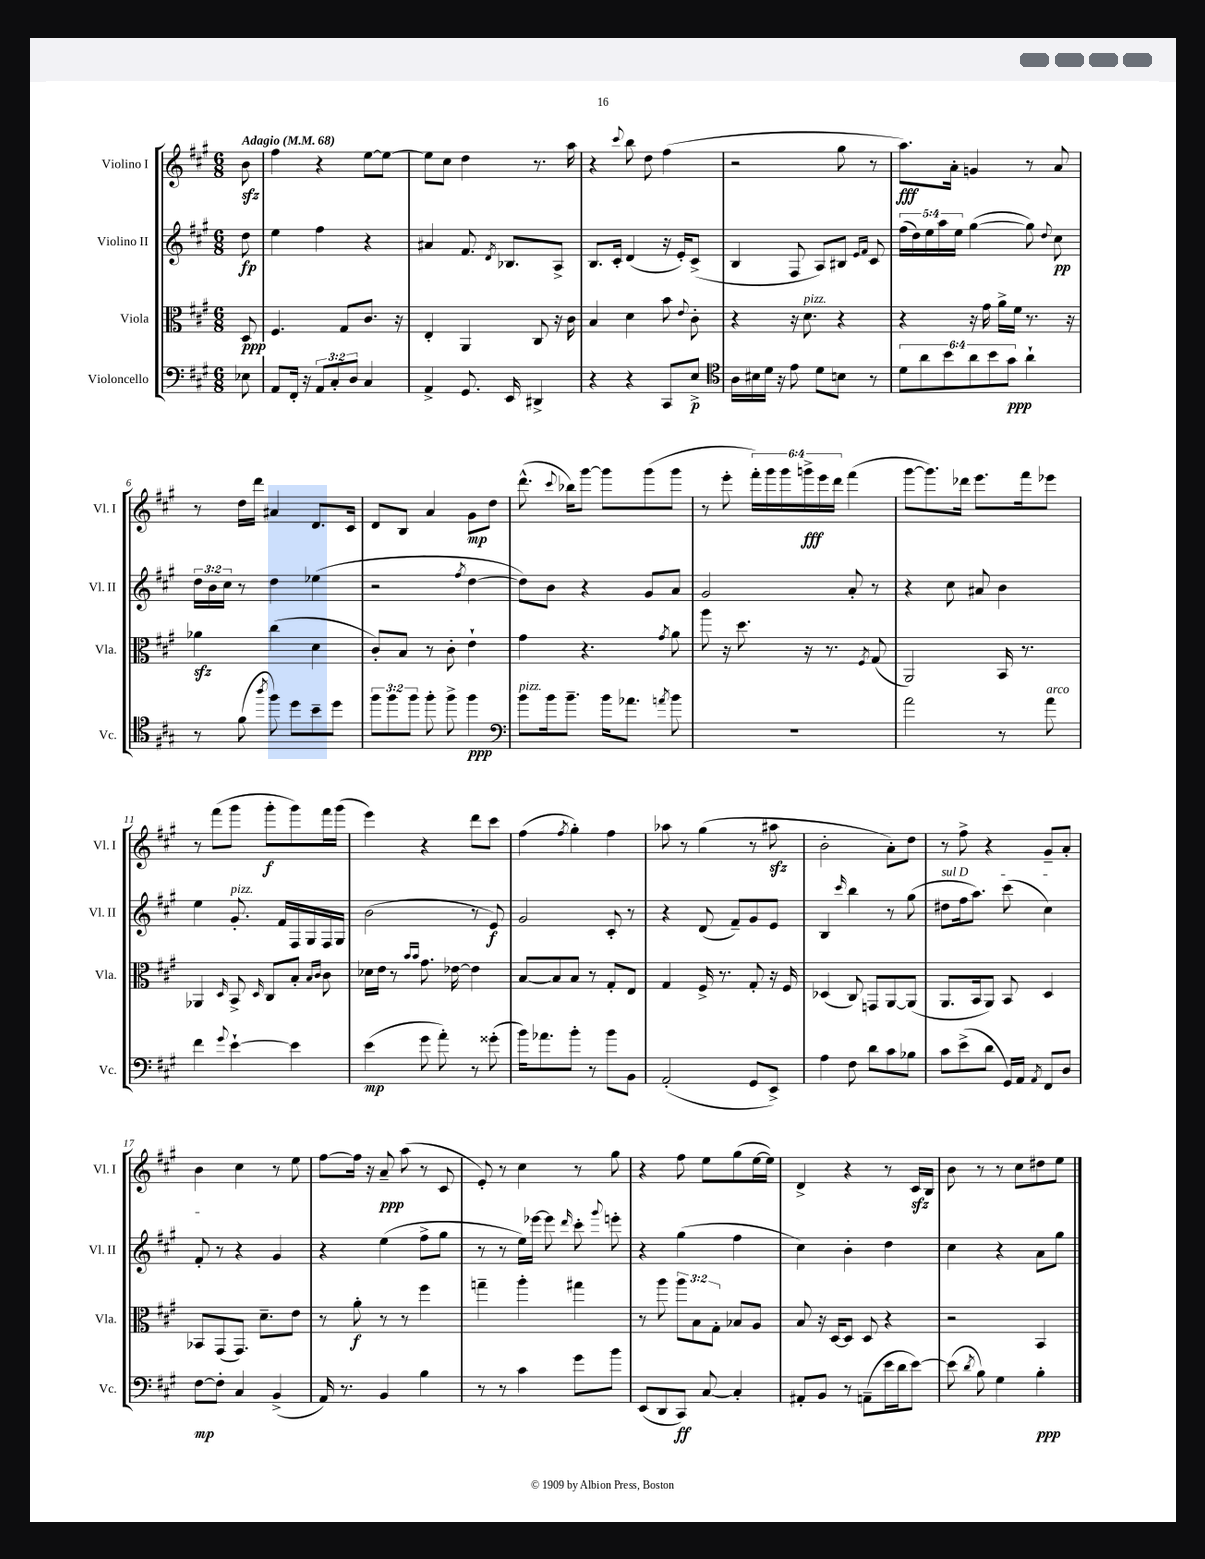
<<
\new StaffGroup <<
\new Staff = "s0" \with { instrumentName = "Violino I" shortInstrumentName = "Vl. I" } {
    \clef treble \key a \major \numericTimeSignature \time 6/8 \override Staff.TupletNumber.text = #tuplet-number::calc-fraction-text \partial 8 \tempo "Adagio" 4 = 68
    \autoBeamOff b'8\sfz |
    fis''4 r4 e''8[~ e''8]~ |
    e''8[ cis''8] d''4 r8. a''16 |
    r4 \appoggiatura { cis'''8 } b''8 d''8 fis''4( |
    r2 gis''8 r8 |
    a''8.[\fff) a'16]-. g'4 r8 a'8 |
    r8 d''16[ d'''16] ais'4 d'8.[ cis'16] |
    d'8[ b8] a'4 gis'8[\mp d''8] |
    d'''8.-^( \appoggiatura { cis'''8 } bes''16[) gis'''8]~ gis'''8[ gis'''8( gis'''8] |
    r8 e'''8-. \tuplet 6/4 { fis'''16[-.) gis'''16 gis'''16 g'''16->\fff e'''16 d'''16] } fis'''4( |
    gis'''8[~ gis'''8.) des'''16] e'''8.[ fis'''16 ees'''8] |
    r8 fis'''8[( gis'''8] gis'''8[-.\f gis'''8) fis'''16 gis'''16]( |
    e'''4) r4 d'''8[ cis'''8] |
    fis''4( \acciaccatura { fis''8 } gis''4-.) fis''4 |
    aes''8 r8 gis''4( r8 ais''8\sfz |
    b'2-. a'8[-.) d''8] |
    r8 fis''8-> r4 gis'8[-- a'8]-. |
    b'4 cis''4 r8 e''8 |
    fis''8[~ fis''16] r16 a'8--\ppp a''8( r8 cis'8 |
    e'8-.) r8 cis''4 r8 gis''8 |
    r4 fis''8 e''8[ gis''8( e''16~ e''16]) |
    d'4-> r4 r8 cis'16[\sfz b16] |
    b'8 r8 r8 cis''8[ dis''8 e''8] \bar "|." |
}
\new Staff = "s1" \with { instrumentName = "Violino II" shortInstrumentName = "Vl. II" } {
    \clef treble \key a \major \numericTimeSignature \time 6/8 \override Staff.TupletNumber.text = #tuplet-number::calc-fraction-text \partial 8
    \autoBeamOff d''8\fp |
    e''4 fis''4 r4 |
    ais'4 fis'8. \acciaccatura { d'8 } bes8.[ a8]-> |
    b8.[ cis'16]-. d'4( r16 e'16[-.) cis'8]->( |
    b4 fis8 a8[) bis8] \grace { e'16[ fis'16] } cis'8 |
    \tuplet 5/4 { fis''16[( d''16) e''16 a''16 e''16] } gis''4~( gis''8) \appoggiatura { d''8 } cis''8\pp |
    \tuplet 3/2 { d''16[ b'16 cis''16] } r8 d''4 ees''4( |
    r2 \acciaccatura { fis''8 } d''4~ |
    d''8[) b'8] r4 gis'8[ a'8] |
    gis'2 a'8-. r8 |
    r4 cis''8 ais'8 b'4 |
    e''4 gis'8.-.^\markup { \italic "pizz." } fis'16[ fis16 gis16 fis16 gis16] |
    b'2( r8 e'8\f) |
    gis'2 cis'8-. r8 |
    r4 d'8( fis'8[--) gis'8 e'8] |
    b4 \grace { cis'''16 } b''4 r8 gis''8( |
    \once \override TextSpanner.bound-details.left.text = \markup { \italic "sul D" } dis''8[\startTextSpan fis''16 a''8.]) cis'''8( cis''4) |
    fis'8-.\stopTextSpan r8 r4 gis'4 |
    r4 e''4( fis''8[-> gis''8] |
    r8 r8 e''16[) ees'''16]~ ees'''8 \grace { d'''16 } cis'''8-. \appoggiatura { gis'''8 } e'''8-. |
    r4 gis''4( fis''4 |
    cis''4) b'4-. d''4 |
    cis''4 r4 a'8[ gis''8] \bar "|." |
}
\new Staff = "s2" \with { instrumentName = "Viola" shortInstrumentName = "Vla." } {
    \clef alto \key a \major \numericTimeSignature \time 6/8 \override Staff.TupletNumber.text = #tuplet-number::calc-fraction-text \partial 8
    \autoBeamOff d8\ppp |
    fis4. gis8[ cis'8.] r16 |
    e4-. a,4 cis8 r16 cis'16 |
    b4 d'4 b'8 \appoggiatura { e'8 } cis'8-. |
    r4 r16 d'8.^\markup { \italic "pizz." } r4 |
    r4 r16 gis'16 a'16[-> fis'16] r8. r16 |
    aes'4\sfz cis''4( d'4 |
    cis'8[-.) b8] r8 cis'8-. e'4-! |
    gis'4 r4. \acciaccatura { gis'8 } a'8 |
    a''8 r16 d''8. r16 r8. \acciaccatura { fis8 } gis8( |
    a,2) b,16 r8. |
    aes,4 \grace { d16 } b,8-> \grace { d16 } cis8[ b8]-. \grace { b16[ cis'16] } cis'8 |
    des'16[ e'16] r8 \grace { b'16[ b'16] } gis'8. ees'16~ ees'4 |
    b8[~ b8 b8] r8 gis8[-. e8] |
    gis4 fis16-> r8. gis8-. r16 fis16 |
    des4( cis8) g,8[ a,8~ a,8]( |
    a,8.[ b,16 a,8]) b,8 d4 |
    bes,8[ gis,8( gis,8.]) d'8.[-- e'8] |
    r8 a'8-.\f r8 r8 fis''4 |
    g''4-- a''4-. gis''4 |
    r8 a''8 \tuplet 3/2 { a''8[ b8 gis8]-. } bes8[ a8] |
    b8 r16 d16[~ d8] d8 r4 |
    r2 b,4 \bar "|." |
}
\new Staff = "s3" \with { instrumentName = "Violoncello" shortInstrumentName = "Vc." } {
    \clef bass \key a \major \numericTimeSignature \time 6/8 \override Staff.TupletNumber.text = #tuplet-number::calc-fraction-text \partial 8
    \autoBeamOff ees8 |
    a,8[ fis,16]-. r16 \tuplet 3/2 { a,8[ cis8-. d8] } cis4 |
    a,4-> gis,8. e,16 dis,4-> |
    r4 r4 cis,8[ e8]->\p |
    \clef tenor a16[ bis16 d'16] r16 e'8 d'8[ b8] r8 |
    \tuplet 6/4 { d'8[ a'8 b'8 a'8 b'8 gis'8]\ppp } a'4-! |
    r8 fis'8( \acciaccatura { a''8 } fis''8) d''8[ b'8-- d''8] |
    \tuplet 3/2 { fis''8[ fis''8 fis''8] } fis''8-. fis''8-> fis''4\ppp |
    \clef bass b'8[^\markup { \italic "pizz." } b'16 b'8.]-- b'16[ aes'8.] \acciaccatura { a'8 } b'8 |
    R2. |
    a'2 r8 a'8^\markup { \italic "arco" } |
    fis'4 \appoggiatura { gis'8 } e'4~-! e'4 |
    e'4\mp( gis'8 a'8-.) r8 gisis'8-.( |
    b'16[) aes'8. b'8]-. r8 b'8[ b,8] |
    a,2-.( gis,8[ e,8]->) |
    a4 fis8 d'8[ cis'8 bes8] |
    cis'8[ e'8->( d'8] gis,16[) a,16] \acciaccatura { a,8 } fis,8[ d8] |
    fis8[~\mp fis8]-. cis4 b,4->( |
    a,16) r8. b,4 b4 |
    r8 r8 cis'4 gis'8[ b'8] |
    e,8[( d,8 cis,8]\ff) cis8~ cis4-. |
    ais,8[-. b,8] r8 a,8[--( e'16 d'16 e'8]~) |
    e'8( \acciaccatura { d'8 } b8) gis4 b4-.\ppp \bar "|." |
}
>>
>>
